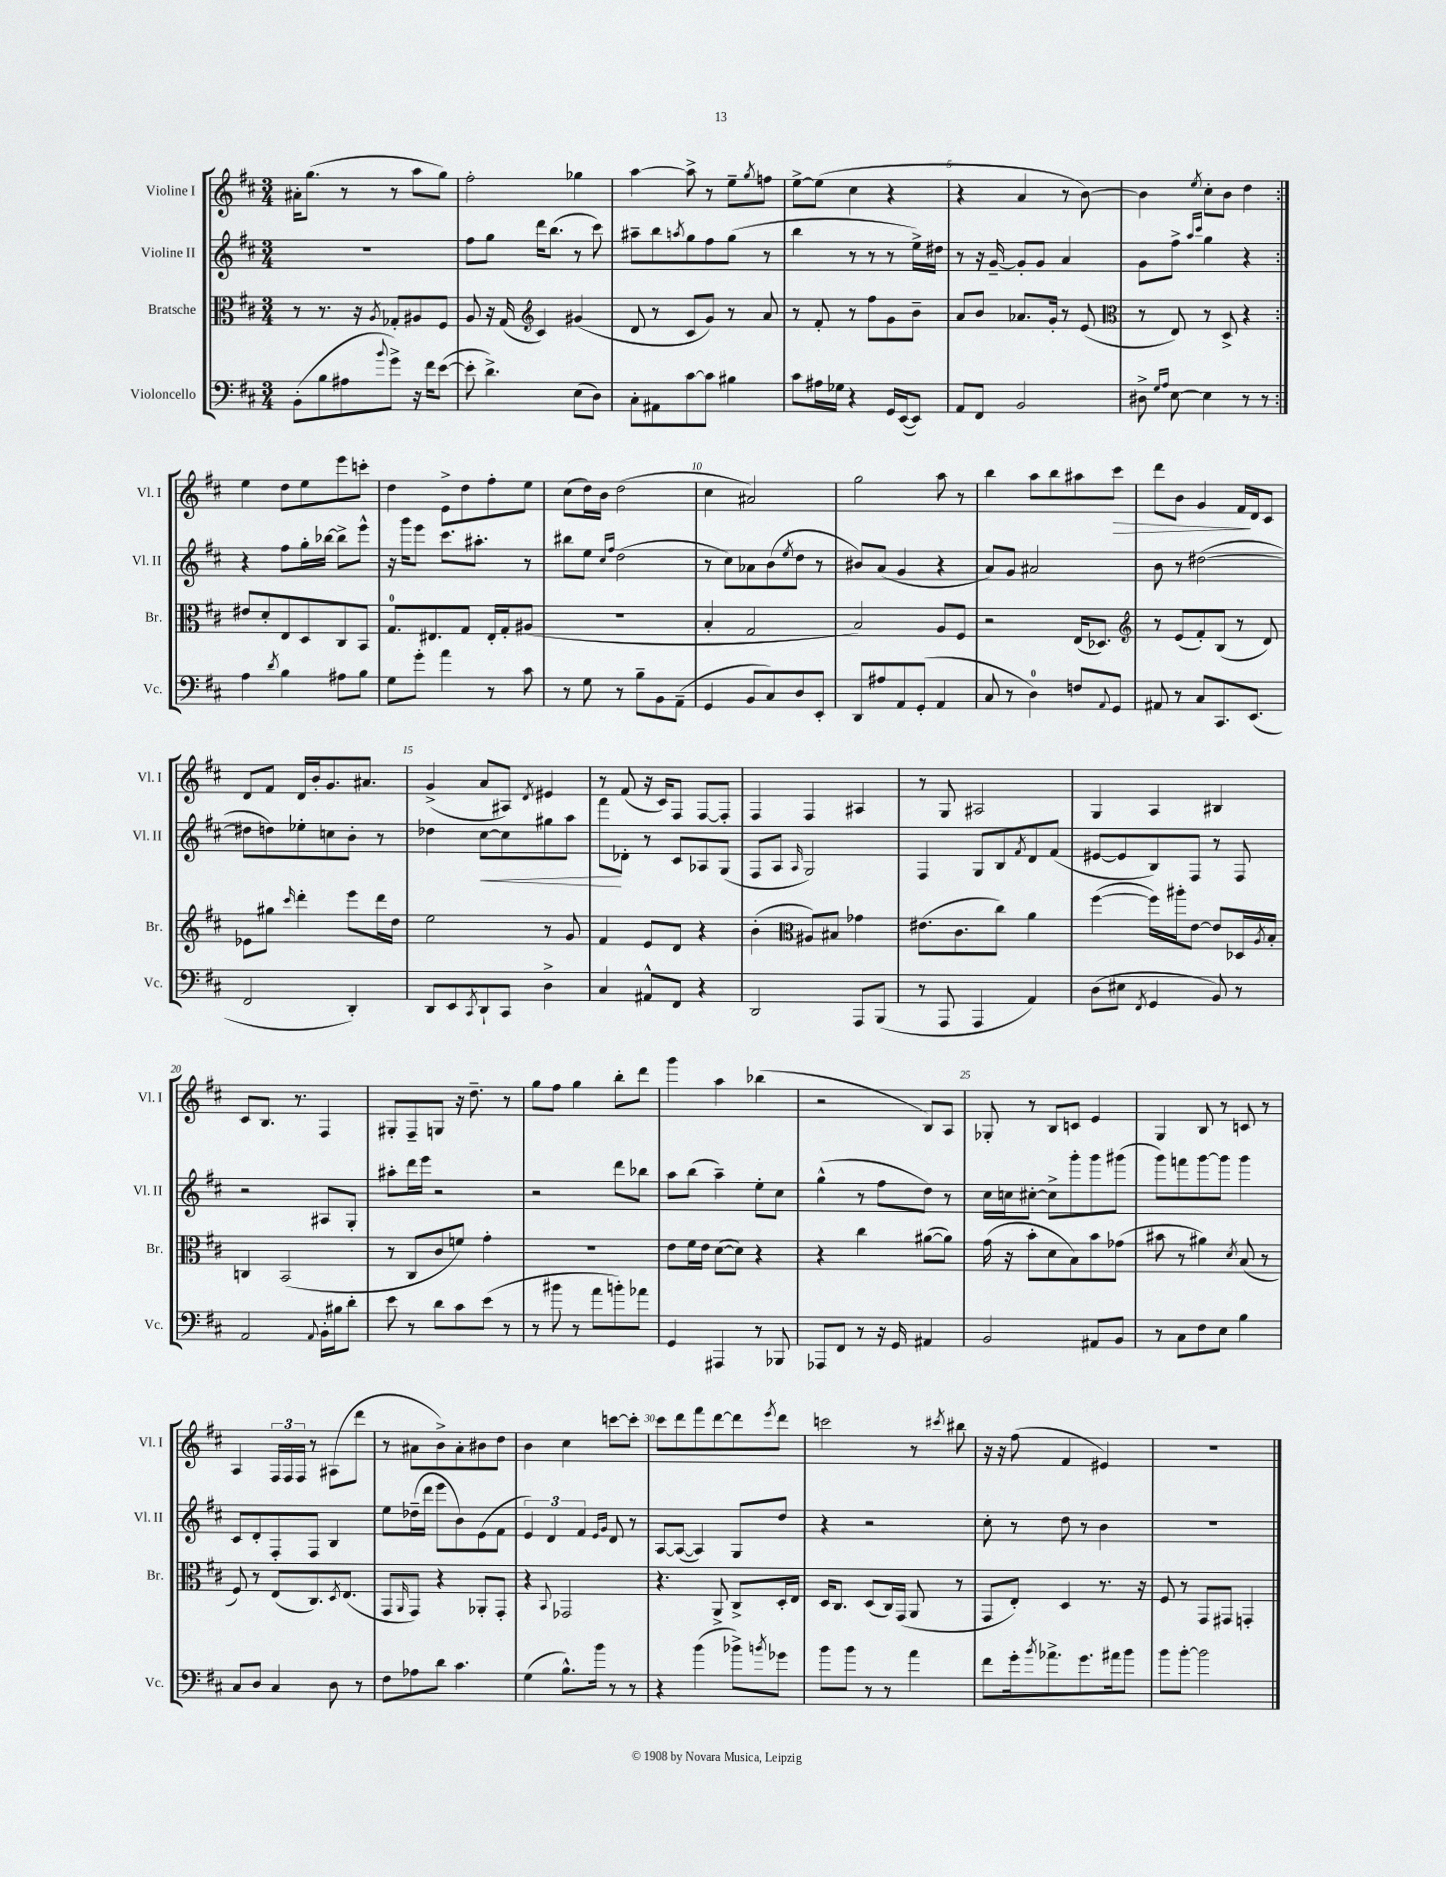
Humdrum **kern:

**kern	**kern	**kern	**kern
*staff4	*staff3	*staff2	*staff1
*clefF4	*clefC3	*clefG2	*clefG2
*k[f#c#]	*k[f#c#]	*k[f#c#]	*k[f#c#]
*M3/4	*M3/4	*M3/4	*M3/4
(8BB'\L	8r	2.r	16a#'\LK
.	.	.	(8.gg\J
8B\	8.r	.	.
8A#\	.	.	8r
.	16r	.	.
8qqb/	8qA/	.	.
8g^\J)	8G-'/L	.	8r
16r	8A#/	.	8aa\L
16f#\LK	.	.	.
([8e\J	8F#/J	.	8gg\J)
=	=	=	=
8e'\]	8A/	8ff#\L	2ff#'\
4.d^\)	16r	8gg\J	.
.	(16G/	.	.
*	*clefG2	*	*
.	4c#/)	16ddd\LK	.
.	.	(8.bb\J	.
(8E\L	(4g#/	8r	4gg-\
8D\J)	.	8ccc#\)	.
=	=	=	=
8C#'\L	8d/	8aa#~\L	[4aa\
8AA#\	8r	8bb\	.
.	.	8qaa/	.
[8c#\	8c#/L	8gg\	8aa^\]
8c#\]J	8g/J)	8ff#\	8r
4B#\	8r	(8gg\J	8ee~\L
.	.	.	8qgg/
.	8a/	8r	8ff\J
=	=	=	=
8c#\L	8r	4bb\	[8ee^\L
16A#\L	8f#'/	.	(8ee\]J
16G-\JJ	.	.	.
4r	8r	8r	4cc#\
.	8ff#\L	8r	.
16GG/LL	8g\	8r	4r
([16EE/J	.	.	.
8EE/]J)	8b~\J	16ee^\LL)	.
.	.	16dd#\JJ	.
=	=	=	=
8AA/L	8a/L	8r	4r
8FF#/J	8b/J	16r	.
.	.	[16g~/	.
2BB/	8.a-/L	8g'/]L	4a/
.	.	8g/J	.
.	16g'/Jk	.	.
.	8r	4a/	8r
.	(8e/	.	[8b\)
=	=	=	=
*	*clefC3	*	*
8D#^\	8r	8g\L	4b\]
16qqG/LL	.	.	.
16qqA/JJ	.	.	.
[8E\	8E/)	8ff#^\J	.
.	.	16qqaa/LL	.
.	.	16qqccc#/JJ	8qee/
4E\]	8r	4gg\	8cc#'\L
.	8D^/	.	8b\J
8r	4r	4r	4dd\
8r	.	.	.
=:|!	=:|!	=:|!	=:|!
4A\	8e#/L	4r	4ee\
.	8d'/	.	.
8qd/	.	.	.
4B\	8E/	8ff#\L	8dd\L
.	8D/	16gg'\L	8ee\
.	.	[16bb-\JJ	.
8A#\L	8C#/	8bb-^\]L	8eee\
8B\J	8BB/J	8eee^^\J	8ccc'\J
=	=	=	=
8G\L	8.G/L	16r	4dd\
.	.	16ggg\LK	.
8g'\J	.	8eee\J	.
.	8.E#/	.	.
4a\	.	8.ccc#\L	8e^\L
.	8G/J	.	8dd\
.	.	8.aa#'\J	.
8r	16E#'/LL	.	8ff#'\
.	16G'/J	.	.
8c#\	(8A#/J	8r	8ee\J
=	=	=	=
8r	2.r	8bb#\L	(8cc#\L
8G\	.	8ee\J	16dd\L)
.	.	.	16b\JJ
.	.	16qqcc#/LL	.
.	.	16qqff#/JJ	.
8r	.	(2dd\	(2dd\
8B~\L	.	.	.
8BB\	.	.	.
(8AA~\J	.	.	.
=	=	=	=
4GG/	4B'/	8r	4cc#\
.	.	8cc#\L)	.
8BB/L	2G/	8a-\	2a#/)
8C#/)	.	(8b\	.
.	.	8qee/	.
8D/	.	8dd\J	.
8EE'/J	.	8r	.
=	=	=	=
8DD/L	2B/)	8b#/L)	2gg\
8A#/	.	(8a/J	.
8AA/	.	4g/	.
(8GG'/J	.	.	.
4AA/	8A/L	4r	8aa\
.	8F#/J	.	8r
=	=	=	=
8C#/	2r	8a/L)	4bb\
8r	.	8g/J	.
4D\)	.	2a#/	8aa\L
.	.	.	8bb\
8F/L	(16E/LK	.	8aa#\
.	8.D-/J)	.	.
8qqAA/	.	.	.
8GG/J	.	.	8ccc#\J
=	=	=	=
*	*clefG2	*	*
8AA#/	8r	8b\	8ddd\L
8r	(8e/L	8r	8b\J
8C#/L	8f#'/)	([2dd#\	4g/
8.CC#/	(8B/J	.	.
.	8r	.	16f#/LL
(8.EE/J	.	.	16d/J
.	8d/)	.	8c#/J
=	=	=	=
2FF#/	8e-\L	8dd#\]L	8d/L
.	8gg#\J	8dd\)	8f#/J
.	16qqccc#/	.	.
.	4ddd'\	8ee-'\	16d/LL
.	.	.	16b'/J
.	.	8cc\	8.g/
4DD'/)	8eee\L	8b'\J	.
.	.	.	8.a#/J
.	16ddd\L	8r	.
.	16dd\JJ	.	.
=	=	=	=
8DD/L	2ee\	4dd-\	(4g^/
8EE/	.	.	.
8qCC#/	.	.	.
8DD`/	.	[8cc#\L	8a/L
8CC#/J	.	8cc#\]	8A#/J)
.	.	.	8qd/
4D^\	8r	8gg#\	4e#/
.	8g/	8aa\J	.
=	=	=	=
4C#/	4f#/	8fff#\L	8r
.	.	8d-'\J	(8f#/
8AA#^^/L	8e/L	8r	16r
.	.	.	16c#/LK)
8FF#/J	8d/J	8c#/L	8F#/J
4r	4r	8A-/	[8F#/L
.	.	(8G/J	8F#'/]J
=	=	=	=
2DD/	(4b'\	8F#/L	4F#/
.	.	8A/J	.
*	*clefC3	*	*
.	.	16qqA/	.
.	8A#/L)	2G/)	4F#/
.	8B#/J	.	.
8AAA/L	4g-\	.	4A#/
(8BBB/J	.	.	.
=	=	=	=
8r	(8.e#\L	4F#/	8r
8AAA/	.	.	8G/
.	8.c#\	.	.
4AAA/	.	8G/L	2A#/
.	8cc#\J)	8B/	.
.	.	8qf#/	.
4AA/)	4a\	8d/	.
.	.	(8f#/J	.
=	=	=	=
(8D\L	([4ff#\	[8e#/L	4G/
8E#\J	.	8e#/]	.
8qFF#/	.	.	.
4GG/	16ff#\]LL)	8B/)	4A/
.	16aa#'\J	.	.
.	[8e\J	8F#/J	.
8BB/)	8e/]L	8r	4B#/
8r	16D-/L	8F#/	.
.	8qA/	.	.
.	16B'/JJ	.	.
=	=	=	=
2AA/	4C/	2r	8c#/L
.	.	.	8.B/J
.	(2BB/	.	.
.	.	.	8.r
8qqAA/	.	.	.
16BB'\LL	.	8A#/L	4F#/
16B#\J	.	.	.
8d'\J	.	8G'/J	.
=	=	=	=
8e\	8r	8aa#'\L	8G#'/L
8r	8C#/L	16ddd\L	8F#~/
.	.	16eee\JJ	.
8d\L	8c#/	2r	8G/J
8c#\	8f/J)	.	16r
.	.	.	8.dd~\
(8e\J	4g'\	.	.
8r	.	.	8r
=	=	=	=
8r	2.r	2r	8gg\L
8b#\	.	.	8ff#\J
8r	.	.	4gg\
8a\L	.	.	.
8b'\)	.	8ddd\L	8bb'\L
8a-\J	.	8bb-\J	8ddd\J
=	=	=	=
4GG/	8e\L	8aa\L	4ggg\
.	16f#\L	(8bb\J	.
.	16e\JJ	.	.
4AAA#/	([8d\L	4aa~\)	4aa\
.	8d\]J)	.	.
8r	4r	8ee'\L	(4bb-\
8BBB-/	.	8cc#\J	.
=	=	=	=
8AAA-/L	4r	(4gg^^\	2r
8FF#/J	.	.	.
8r	4cc#\	8r	.
16r	.	8ff#\L	.
16GG/	.	.	.
4AA#/	([8a#\L	8dd\J)	8B/L)
.	8a#\]J)	8r	8A/J
=	=	=	=
2BB/	(16g\	16cc#\LL	8G-'/
.	16r	16cc\J	.
.	8b'\L	[8cc#'\J	8r
.	8d\	8cc#^\]L	8B/L
.	8B\)	8ggg'\	8c/J
8AA#/L	8b\	8ggg\	4e/
8BB/J	(8g-\J	(8ggg#\J	.
=	=	=	=
8r	8b#\	8ggg\L)	4G/
8C#\L	8r	8fff\	.
8F#\	4a#\)	[8ggg\	8B/
8E\J	.	8ggg\]J	8r
.	8qd/	.	.
4B\	(8B/	4ggg\	8c/
.	8r	.	8r
=	=	=	=
8C#/L	8F#/)	8c#/L	4A/
8D/J	8r	8d'/	.
4C#/	(8E/L	8F#'/	24F#/LL
.	.	.	24F#/
.	.	.	24F#/JJ
.	8.C#/)	8F#/J	8r
8D\	.	4B/	(8A#\L
.	8qD/	.	.
.	(8.E/J	.	.
8r	.	.	8ddd\J
=	=	=	=
8F#\L	8GG/L	8ee\L	8r
.	16qqAA/	.	.
8A-\	8GG/J)	(16dd-~\L	8a#\L
.	.	16ddd\JJ	.
8d\J	4r	8eee\L	8b^\)
4.c#\	.	8b\)	8a#'\
.	8AA-'/L	(8e\	8b#\
.	8GG'/J	8f#\J	8dd\J
=	=	=	=
(4G\	4r	6e/)	4b\
.	.	6d/	.
.	8qqBB/	.	.
8.B^^\L)	2GG-/	.	4cc#\
.	.	6f#/	.
16b\Jk	.	.	.
.	.	16qqe/LL	.
.	.	16qqg/JJ	.
8r	.	8d/	[8ccc\L
8r	.	8r	8ccc'\]J
=	=	=	=
4r	4.r	[8A/L	8ccc#\L
.	.	(8A/_J	8ddd\
(4b\	.	4A/])	8fff#\
.	8AA^/	.	[8ddd\
8b-^\L)	8C#^/L	8G/L	8ddd\]
8qb/	.	.	8qeee/
8g-\J	16D'/L	8dd/J	8ddd\J
.	16E/JJ	.	.
=	=	=	=
8b\L	16D/LK	4r	2ccc\
.	8.C#/J	.	.
8b\J	.	.	.
8r	(8D/L	2r	.
8r	16C#/L)	.	.
.	(16GG/JJ	.	.
4a\	8AA/	.	8r
.	.	.	8qccc#/
.	8r	.	8bb#\
=	=	=	=
8f#\L	8GG/L	8cc#'\	16r
.	.	.	16r
16g'\k	8E'/J)	8r	(8ff#\
8qb/	.	.	.
8.a-^\	.	.	.
.	4D/	8dd\	4f#/
8.g\	.	8r	.
.	8.r	4b\	4e#/)
16a#\k	.	.	.
8b\J	.	.	.
.	16r	.	.
=	=	=	=
8b\L	8F#/	2.r	2.r
[8b'\J	8r	.	.
2b\]	8GG/L	.	.
.	8GG#/J	.	.
.	4GG'/	.	.
==	==	==	==
*-	*-	*-	*-
